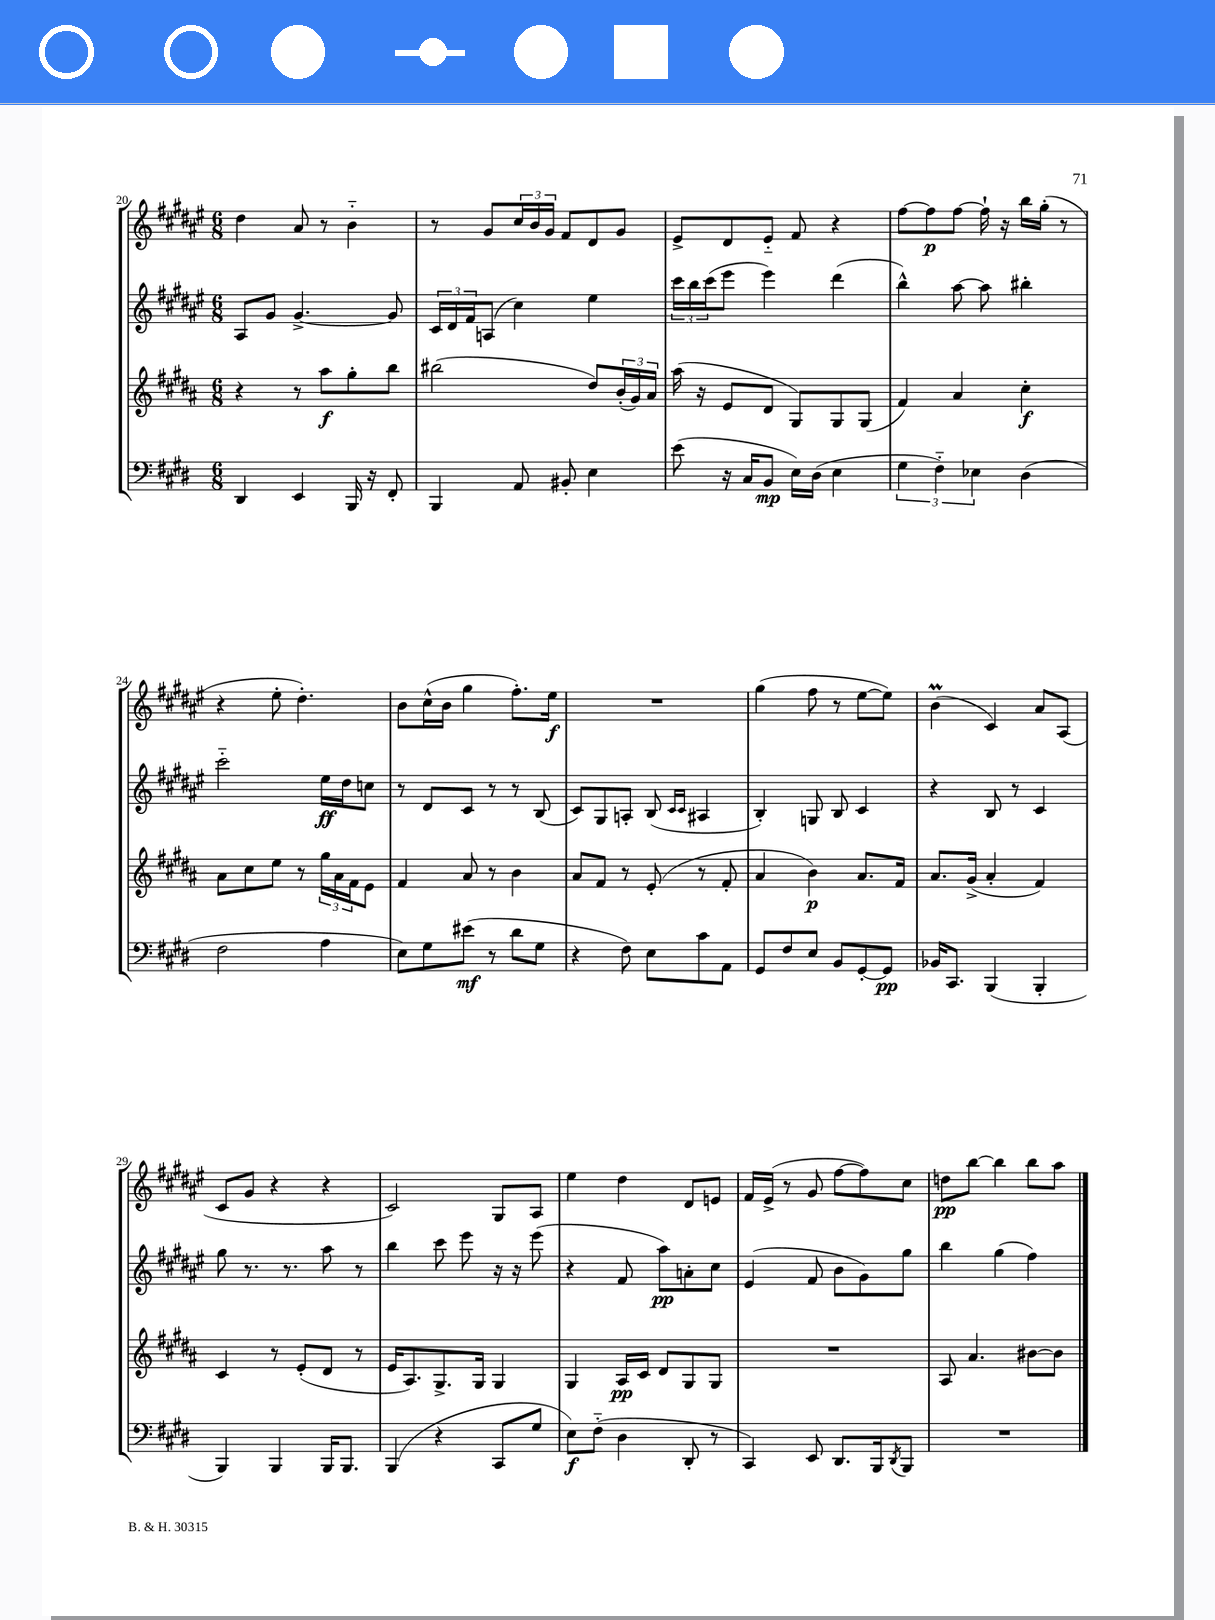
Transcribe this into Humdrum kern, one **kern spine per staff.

**kern	**dynam	**kern	**dynam	**kern	**dynam	**kern	**dynam
*part4	*part4	*part3	*part3	*part2	*part2	*part1	*part1
*staff4	*staff4	*staff3	*staff3	*staff2	*staff2	*staff1	*staff1
*clefF4	*	*clefG2	*	*clefG2	*	*clefG2	*
*k[f#c#g#d#]	*	*k[f#c#g#d#a#]	*	*k[f#c#g#d#a#e#]	*	*k[f#c#g#d#a#e#]	*
*M6/8	*	*M6/8	*	*M6/8	*	*M6/8	*
=20	=20	=20	=20	=20	=20	=20	=20
4DD#/	.	4r	.	8A#/L	.	4dd#\	.
.	.	.	.	8g#/J	.	.	.
4EE/	.	8r	.	[4.g#^/	.	8a#/	.
.	.	8aa#\L	f	.	.	8r	.
16BBB/	.	8gg#'\	.	.	.	4b\	.
16r	.	.	.	.	.	.	.
8FF#'/	.	8bb\J	.	8g#/]	.	.	.
=21	=21	=21	=21	=21	=21	=21	=21
4BBB/	.	(2bb#X\	.	24c#/LL	.	8r	.
.	.	.	.	24d#/	.	.	.
.	.	.	.	24f#/J	.	.	.
.	.	.	.	(8An/J	.	8g#/L	.
8AA/	.	.	.	4cc#\)	.	24cc#/L	.
.	.	.	.	.	.	24b/	.
.	.	.	.	.	.	24g#/JJ	.
8BB#X'/	.	.	.	.	.	8f#/L	.
4E\	.	8dd#/L)	.	4ee#\	.	8d#/	.
.	.	(24b'/L	.	.	.	8g#/J	.
.	.	24g#/)	.	.	.	.	.
.	.	24a#/JJ	.	.	.	.	.
=22	=22	=22	=22	=22	=22	=22	=22
(8e\	.	(16aa#\	.	24ccc#\LL	.	8e#^/L	.
.	.	.	.	24bb\	.	.	.
.	.	16r	.	.	.	.	.
.	.	.	.	(24ccc#\J	.	.	.
16r	.	8e/L	.	8eee#\J	.	8d#/	.
16C#/KL	.	.	.	.	.	.	.
8BB/J	mp	8d#/J	.	4eee#\)	.	8e#/J	.
16E\LL)	.	8G#/L)	.	.	.	8f#/	.
(16D#\JJ	.	.	.	.	.	.	.
4E\	.	8G#/	.	(4ddd#\	.	4r	.
.	.	(8G#/J	.	.	.	.	.
=23	=23	=23	=23	=23	=23	=23	=23
6G#\	.	4f#/)	.	4bb^^\)	.	[8ff#\L	.
.	.	.	.	.	.	8ff#\]	p
6F#\)	.	.	.	.	.	.	.
.	.	4a#/	.	[8aa#\	.	[8ff#\J	.
6E-X\	.	.	.	.	.	.	.
.	.	.	.	8aa#\]	.	16ff#`\]	.
.	.	.	.	.	.	16r	.
(4D#\	.	4cc#'\	f	4bb#X'\	.	16bb\LL	.
.	.	.	.	.	.	(16gg#'\JJ	.
.	.	.	.	.	.	8r	.
!!LO:LB:g=z
=24	=24	=24	=24	=24	=24	=24	=24
2F#\	.	8a#\L	.	2ccc#\	.	4r	.
.	.	8cc#\	.	.	.	.	.
.	.	8ee\J	.	.	.	8ee#'\	.
.	.	8r	.	.	.	4.dd#'\)	.
4A\	.	24gg#\LL	.	16ee#\LL	ff	.	.
.	.	24a#\	.	.	.	.	.
.	.	.	.	16dd#\J	.	.	.
.	.	24f#\J	.	.	.	.	.
.	.	8e\J	.	8ccn\J	.	.	.
=25	=25	=25	=25	=25	=25	=25	=25
8E\L)	.	4f#/	.	8r	.	8b\L	.
8G#\	.	.	.	8d#/L	.	(16cc#^^\L	.
.	.	.	.	.	.	16b\JJ	.
(8e#X\J	mf	8a#/	.	8c#/J	.	4gg#\	.
8r	.	8r	.	8r	.	.	.
8d#\L	.	4b\	.	8r	.	8.ff#'\L)	.
8G#\J	.	.	.	(8B/	.	.	.
.	.	.	.	.	.	16ee#\Jk	f
=26	=26	=26	=26	=26	=26	=26	=26
4r	.	8a#/L	.	8c#/L)	.	2.r	.
.	.	8f#/J	.	8G#/	.	.	.
8F#\)	.	8r	.	8An'/J	.	.	.
8E\L	.	(8e'/	.	(8B/	.	.	.
.	.	.	.	16qqc#/LL	.	.	.
.	.	.	.	16qqc#/JJ	.	.	.
8c#\	.	8r	.	4A#X/	.	.	.
8AA\J	.	8f#'/	.	.	.	.	.
=27	=27	=27	=27	=27	=27	=27	=27
8GG#/L	.	4a#/	.	4B'/)	.	(4gg#\	.
8F#/	.	.	.	.	.	.	.
8E/J	.	4b\)	p	8Gn/	.	8ff#\	.
8BB/L	.	.	.	8B/	.	8r	.
[8GG#'/	.	8.a#/L	.	4c#/	.	[8ee#\L	.
8GG#/J]	pp	.	.	.	.	8ee#\J])	.
.	.	16f#/Jk	.	.	.	.	.
=28	=28	=28	=28	=28	=28	=28	=28
16BB-X/KL	.	8.a#/L	.	4r	.	(4bM\	.
8.CC#/J	.	.	.	.	.	.	.
.	.	(16g#^/Jk	.	.	.	.	.
(4BBB/	.	4a#'/	.	8B/	.	4c#/)	.
.	.	.	.	8r	.	.	.
4BBB'/	.	4f#/)	.	4c#/	.	8a#/L	.
.	.	.	.	.	.	(8A#/J	.
!!LO:LB:g=z
=29	=29	=29	=29	=29	=29	=29	=29
4BBB/)	.	4c#/	.	8gg#\	.	8c#/L	.
.	.	.	.	8.r	.	8g#/J	.
4BBB/	.	8r	.	.	.	4r	.
.	.	.	.	8.r	.	.	.
.	.	(8e'/L	.	.	.	.	.
16BBB/KL	.	8d#/J	.	8aa#\	.	4r	.
8.BBB/J	.	.	.	.	.	.	.
.	.	8r	.	8r	.	.	.
=30	=30	=30	=30	=30	=30	=30	=30
(4BBB/	.	16e/KL	.	4bb\	.	2c#/)	.
.	.	8.A#/)	.	.	.	.	.
4r	.	8.G#^/	.	8ccc#\	.	.	.
.	.	.	.	8eee#\	.	.	.
.	.	16G#/Jk	.	.	.	.	.
8CC#/L	.	4G#/	.	16r	.	8G#/L	.
.	.	.	.	16r	.	.	.
8G#/J	.	.	.	(8eee#\	.	8A#/J	.
=31	=31	=31	=31	=31	=31	=31	=31
8E\L)	f	4G#/	.	4r	.	4ee#\	.
(8F#\J	.	.	.	.	.	.	.
4D#\	.	16A#/LL	pp	8f#/	.	4dd#\	.
.	.	16c#/JJ	.	.	.	.	.
.	.	8d#/L	.	8aa#\L)	pp	.	.
8DD#'/	.	8G#/	.	8an'\	.	8d#/L	.
8r	.	8G#/J	.	8cc#\J	.	8en/J	.
=32	=32	=32	=32	=32	=32	=32	=32
4CC#/)	.	2.r	.	(4e#/	.	16f#/LL	.
.	.	.	.	.	.	(16e#^/JJ	.
.	.	.	.	.	.	8r	.
8EE/	.	.	.	8f#/	.	8g#/	.
8.DD#/L	.	.	.	8b\L	.	[8ff#\L	.
.	.	.	.	8g#\)	.	8ff#\])	.
16BBB/k	.	.	.	.	.	.	.
8qDD#/	.	.	.	.	.	.	.
8BBB/J	.	.	.	8gg#\J	.	8cc#\J	.
=33	=33	=33	=33	=33	=33	=33	=33
2.r	.	8A#/	.	4bb\	.	8ddn\L	pp
.	.	4.a#/	.	.	.	[8bb\J	.
.	.	.	.	(4gg#\	.	4bb\]	.
.	.	[8b#X\L	.	4ff#\)	.	8bb\L	.
.	.	8b#\J]	.	.	.	8aa#\J	.
==	==	==	==	==	==	==	==
*-	*-	*-	*-	*-	*-	*-	*-
